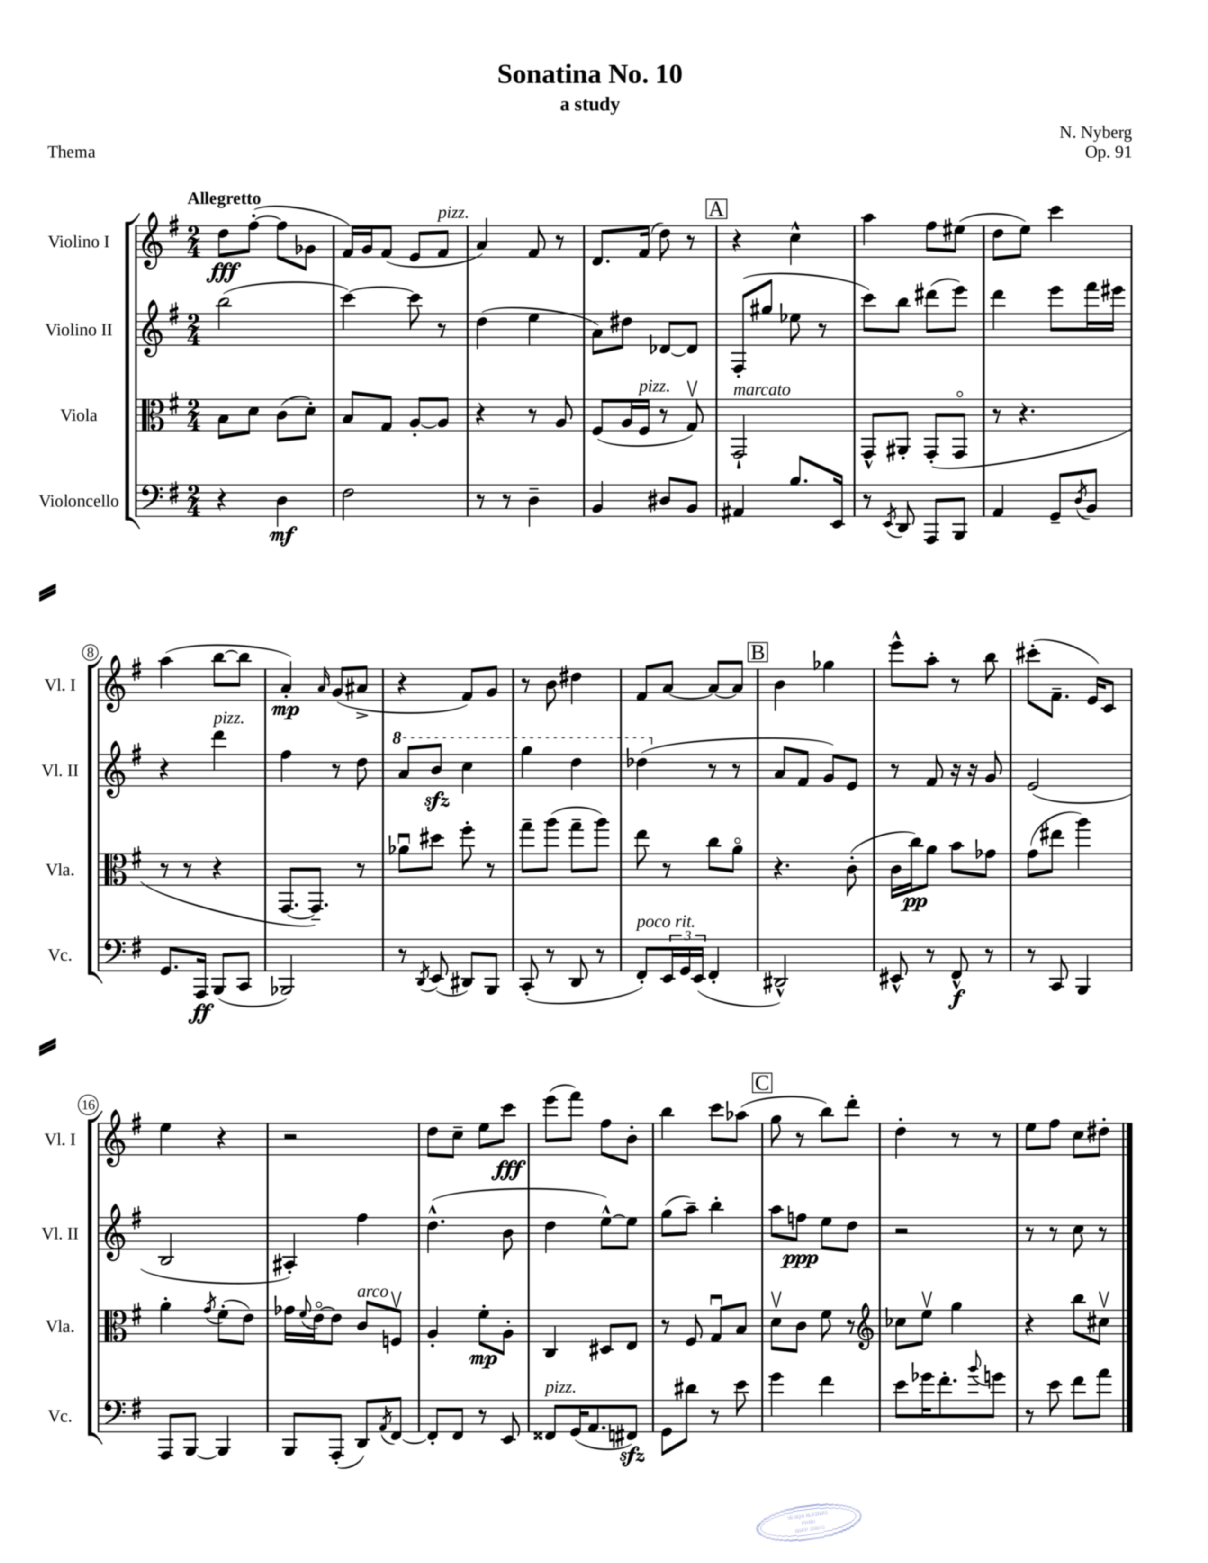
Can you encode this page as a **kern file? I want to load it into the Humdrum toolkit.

**kern	**kern	**kern	**kern
*staff4	*staff3	*staff2	*staff1
*clefF4	*clefC3	*clefG2	*clefG2
*k[f#]	*k[f#]	*k[f#]	*k[f#]
*M2/4	*M2/4	*M2/4	*M2/4
4r	8B	(2bb	8dd
.	8d	.	([8ff#'
4D	(8c	.	8ff#]
.	8d')	.	8g-
=	=	=	=
2F#	8B	[4ccc)	16f#)
.	.	.	16g
.	8G	.	(8f#
.	[8A'	8ccc]	8e
.	8A]	8r	8f#
=	=	=	=
8r	4r	(4dd	4a)
8r	.	.	.
4D~	8r	4ee	8f#
.	8A	.	8r
=	=	=	=
4BB	(8F#	8a)	8.d
.	16A	8dd#	.
.	16F#	.	(16f#
8D#	8r	[8d-	8dd)
8BB	8Gv)	8d-]	8r
=	=	=	=
4AA#	2GG`	(8F#'	4r
.	.	8gg#	.
8.B	.	8ee-	4cc^^
.	.	8r	.
16EE	.	.	.
=	=	=	=
8r	8GG^^	8ccc)	4aa
8qEE	.	.	.
8DD	8AA#'	8bb	.
8AAA	(8GG'	(8ddd#	8ff#
8BBB	8GGo	8eee)	(8ee#
=	=	=	=
4AA	8r	4ddd	8dd
.	4.r	.	8ee)
8GG~	.	8eee	4ccc
8qD	.	.	.
8BB	.	16fff#	.
.	.	16eee#	.
=	=	=	=
8.GG	8r	4r	(4aa
.	8r	.	.
16AAA	.	.	.
(8BBB	4r	4ddd	[8bb
8CC	.	.	8bb]
=	=	=	=
2BBB-)	[8.GG	4ff#	4a')
.	8.GG~])	.	.
.	.	.	16qqa
.	.	8r	(8g
.	8r	8dd	8a#^
=	=	=	=
8r	8a-u	8aa	4r
8qDD	.	.	.
(8EE	8dd#	8bb	.
8DD#)	8ff#'	4ccc	8f#)
8BBB	8r	.	8g
=	=	=	=
(8CC'	8gg~	4ggg	8r
8r	(8aa	.	8b
8DD	8gg~	4ddd	4dd#
8r	8aa)	.	.
=	=	=	=
8FF#')	8ee	(4ddd-	8f#
24EE	8r	.	[8a
24GG	.	.	.
(24EE	.	.	.
4FF#'	8cc	8r	8a_
.	8ao	8r	8a]
=	=	=	=
2DD#^^)	4.r	8a	4b
.	.	8f#	.
.	.	8g)	4gg-
.	(8c'	8e	.
=	=	=	=
8EE#^^	16c	8r	8eee^^
.	16cc)	.	.
8r	8a	8f#	8aa'
8FF#^^	8b	16r	8r
.	.	16r	.
8r	8g-	8g	8bb
=	=	=	=
8r	(8g	(2e	(8ccc#'
8CC	8ee#	.	8.f#~
4BBB	4aa)	.	.
.	.	.	16e)
.	.	.	8c
=	=	=	=
8AAA	4a'	2B	4ee
[8BBB	.	.	.
.	8qg	.	.
4BBB]	(8f#'	.	4r
.	8e)	.	.
=	=	=	=
8BBB	16g-	4A#')	2r
.	8qqf#	.	.
.	[16eo	.	.
(8AAA'	8e]	.	.
8DD)	8c	4ff#	.
8qAA	.	.	.
[8FF#	8Fv	.	.
=	=	=	=
8FF#']	4A'	(4.dd^^	8dd
8FF#	.	.	8cc~
8r	8f#'	.	8ee
8EE	8A'	8b	8ccc
=	=	=	=
8FF##	4C	4dd	(8eee
(16GG	.	.	8fff#)
8.AA	.	.	.
.	8D#	[8ee^^)	8ff#
8FF#)	8E	8ee]	8b'
=	=	=	=
8GG	8r	(8gg	4bb
8d#	8F#	8aa~)	.
8r	8Gu	4bb'	8ccc
8e	8B	.	(8aa-
=	=	=	=
4g	8dv	8aa	8gg
.	8c	8ff	8r
4f#	8f#	8ee	8bb)
.	8r	8dd	8ddd'
=	=	=	=
*	*clefG2	*	*
8e	8cc-	2r	4dd'
16g-	8eev	.	.
8.f#'	.	.	.
.	4gg	.	8r
8qqb	.	.	.
8g	.	.	8r
=	=	=	=
8r	4r	8r	8ee
8e	.	8r	8ff#
8f#	8bb	8cc	8cc
8a	8cc#v	8r	8dd#'
==	==	==	==
*-	*-	*-	*-
